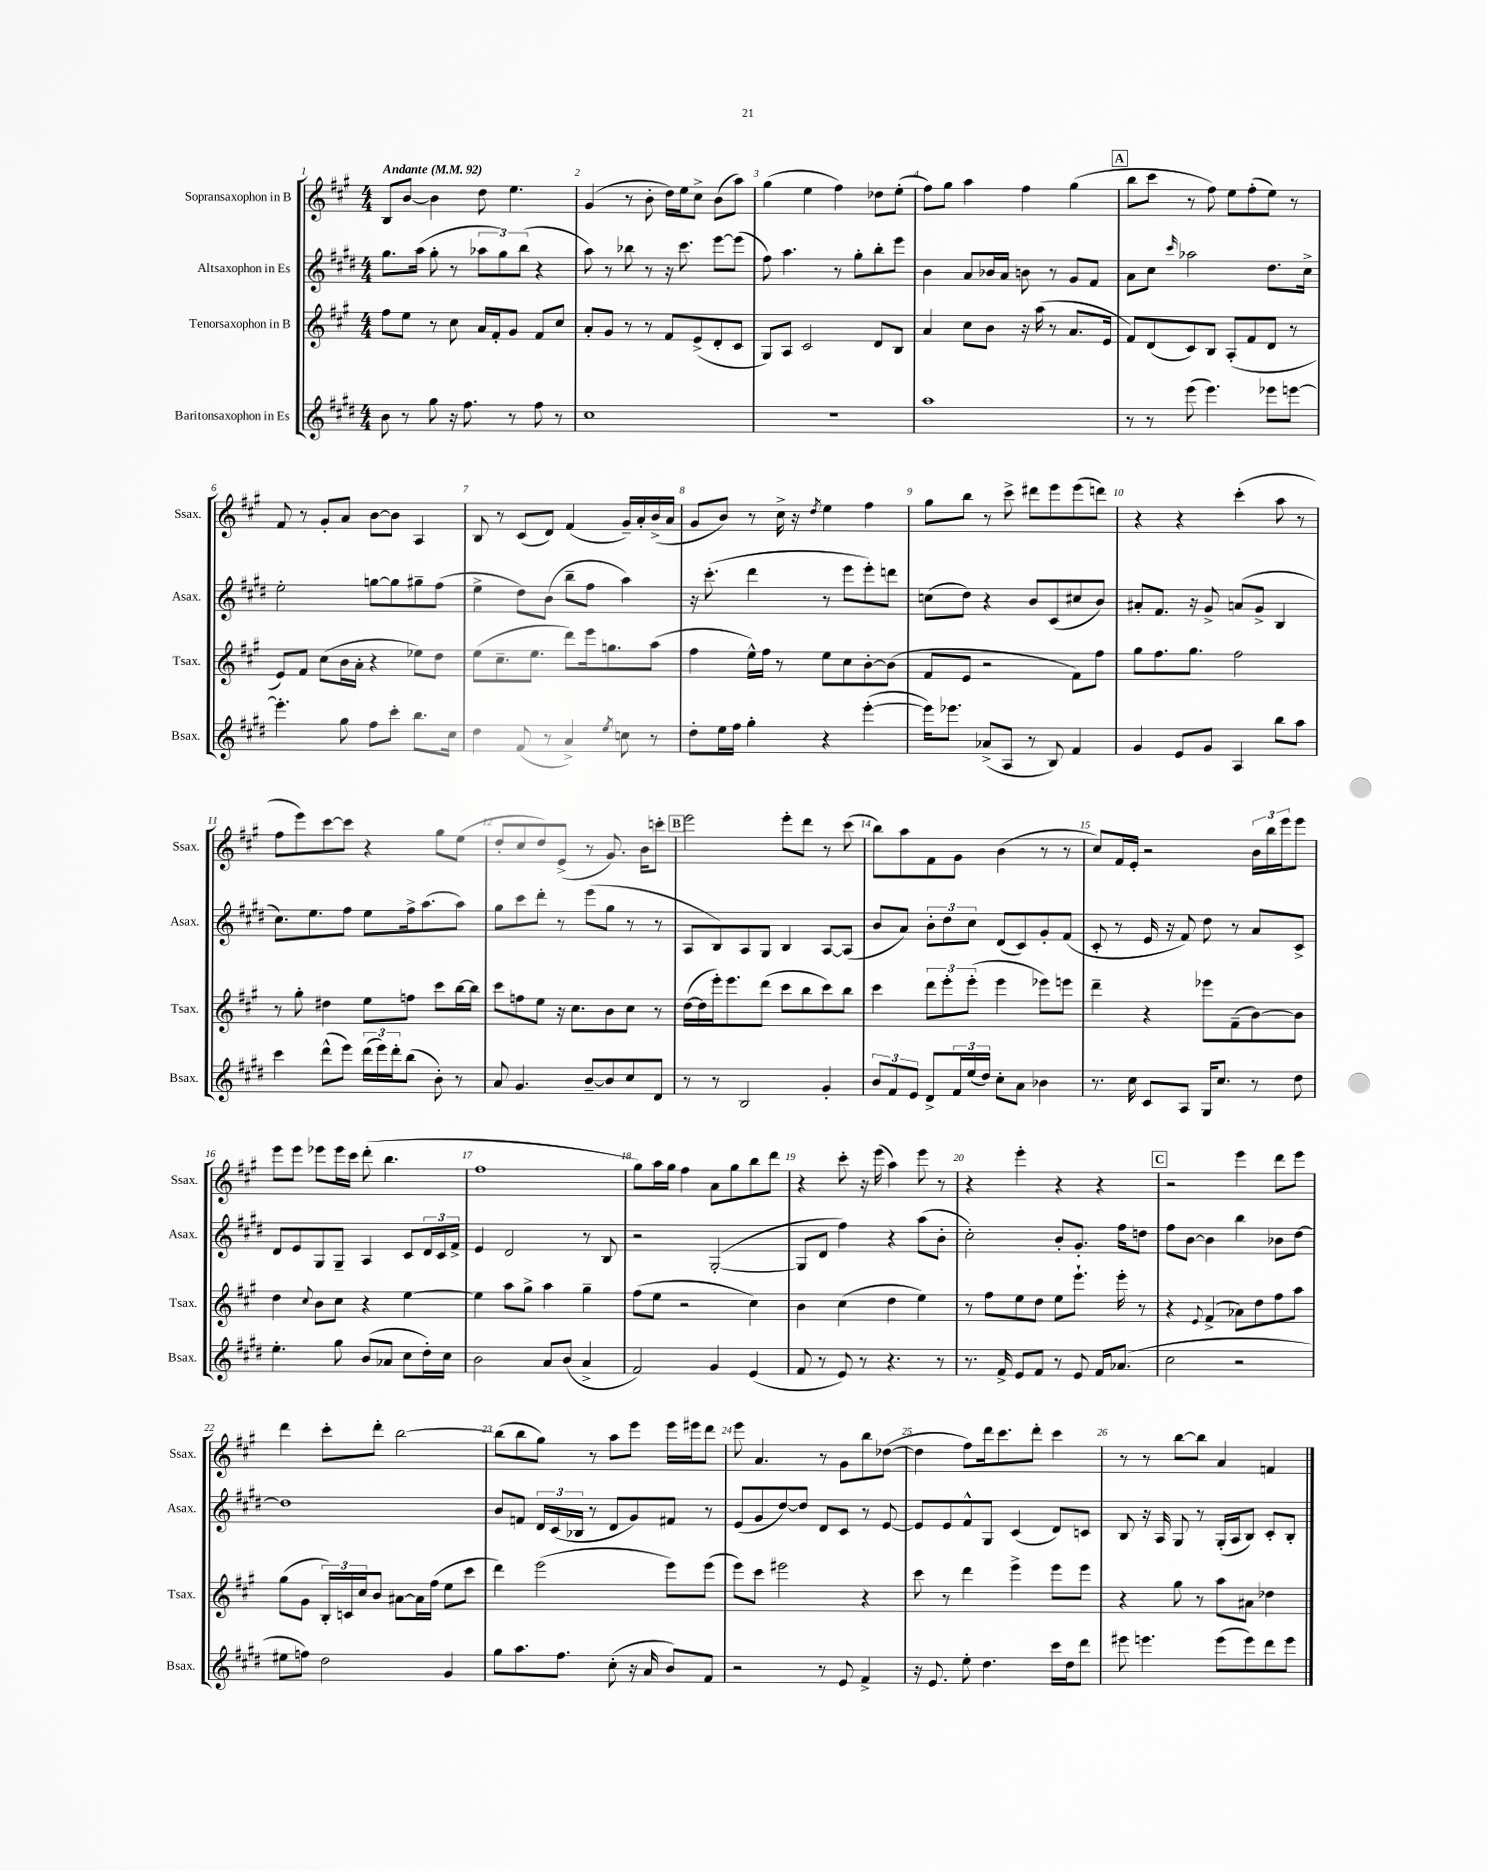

**kern	**kern	**kern	**kern
*staff4	*staff3	*staff2	*staff1
*clefG2	*clefG2	*clefG2	*clefG2
*k[f#c#g#d#]	*k[f#c#g#]	*k[f#c#g#d#]	*k[f#c#g#]
*M4/4	*M4/4	*M4/4	*M4/4
*MM92	*MM92	*MM92	*MM92
8b	8ff#	8.gg#	8B
8r	8ee	.	[8b
.	.	(16aa	.
8gg#	8r	8gg#'	4b]
16r	8cc#	8r	.
8.ff#	.	.	.
.	16a	12aa-	8dd
.	16f#'	.	.
.	.	12gg#)	.
8r	8g#	.	4.ee
.	.	(12bb	.
8ff#	8f#	4r	.
8r	8cc#	.	.
=	=	=	=
1cc#	8a'	8aa)	(4g#
.	8g#	8r	.
.	8r	8bb-	8r
.	8r	8r	8b'
.	8f#	16r	16dd)
.	.	8.ccc#	16ee
.	(8e^	.	8cc#^
.	8d'	[8eee	(8b
.	8c#	(8eee]	8aa)
=	=	=	=
1r	8G#)	8ff#)	(4gg#
.	8A	4.aa	.
.	2c#	.	4ee
.	.	8r	4ff#)
.	.	8gg#'	.
.	8d	8bb'	8dd-
.	8B	8eee	(8ee'
=	=	=	=
1aa	4a	4b	8ff#)
.	.	.	8gg#
.	8cc#	8a	4aa
.	8b	16b-	.
.	.	16a	.
.	16r	8b	4ff#
.	(16aa	.	.
.	8r	8r	.
.	8.a	8g#	(4gg#
.	.	8f#	.
.	16e	.	.
=	=	=	=
8r	8f#)	8a	8bb
8r	(8d	8cc#	8ccc#
.	.	16qqccc#	.
(8eee	8c#)	2aa-	8r
4.eee)	8B	.	8ff#)
.	(8A'	.	8ee
.	8f#	.	(8ff#'
8eee-	8d	8.dd#	8ee)
[8eee	8r	.	8r
.	.	16cc#^	.
=	=	=	=
4.eee']	8e)	2ee'	8f#
.	8f#	.	8r
.	(8cc#	.	8g#'
8gg#	16b	.	8a
.	16a'	.	.
8ff#	4r	[8gg	[8b
8ccc#'	.	8gg]	8b]
8.bb	8ee-)	8gg#~	4A
.	8dd	(8ff#	.
16cc#	.	.	.
=	=	=	=
4dd#	(8ee	4ee^	8B
.	8.cc#~	.	8r
(8f#	.	8dd#)	(8c#
.	8.ee	.	.
8r	.	(8b	8d)
4a^)	8ddd)	8bb~	(4f#
.	16eee	8ff#	.
.	8.gg	.	.
8qee	.	.	.
8cc	.	4aa)	16g#~)
.	.	.	16a'
8r	(8aa	.	(16b^
.	.	.	16a
=	=	=	=
8dd#'	4ff#	16r	8g#
.	.	(8.ccc#'	.
16ee	.	.	8b)
16ff#	.	.	.
4gg#'	16ee^^)	4ddd#	8r
.	16ff#	.	.
.	8r	.	16cc#^
.	.	.	16r
.	.	.	8qdd
4r	8ee	8r	4ee
.	8cc#	8eee	.
([4eee'	[8b'	8eee')	4ff#
.	(8b]	8ddd	.
=	=	=	=
16eee])	8f#	(8cc	8gg#
8.eee-	.	.	.
.	8e	8dd#)	8bb
(8a-^	2r	4r	8r
8A	.	.	8ccc#^
8r	.	8b	8ddd#
8B)	.	(8c#	8eee
4f#	8f#)	8cc#	(8eee
.	8ff#	8b)	8ddd)
=	=	=	=
4g#	8gg#	8a#'	4r
.	8.ff#	8.f#	.
8e	.	.	4r
.	8.gg#	16r	.
8g#	.	8g#^	.
4A	2ff#	(8a	(4ccc#'
.	.	8g#^	.
8bb	.	4B	8aa
8aa	.	.	8r
=	=	=	=
4ccc#	8r	8.cc#)	8ff#
.	8gg#'	.	8eee)
.	.	8.ee	.
(8ddd#^^	4dd#	.	[8ccc#
8eee)	.	8ff#	8ccc#]
(24ddd#	8ee	8ee	4r
24eee)	.	.	.
24ddd#'	.	.	.
(8bb	8ff	16ff#^	.
.	.	(8.aa	.
8b')	8ccc#	.	8gg#
8r	[16bb	8aa)	(8ee
.	16bb]	.	.
=	=	=	=
8a	8ccc#	8gg#	8dd'
4.g#	8ff	8ccc#	8cc#
.	8ee	8ddd#'	8dd)
.	16r	8r	(8e^
.	8.cc#	.	.
[8b~	.	(8eee	8r
8b]	8b	8gg#	8.g#)
8cc#	8cc#	8r	.
.	.	.	16b
8d#	8r	8r	8ccc'
=	=	=	=
8r	([16dd	8A	2eee
.	16dd]	.	.
8r	16eee')	8B)	.
.	8.eee	.	.
2B	.	8A	.
.	(8ddd	8G#	.
.	8ccc#	4B	8eee'
.	8bb	.	8ddd
4g#'	8ccc#)	[8A	8r
.	8bb	(8A]	(8ccc#
=	=	=	=
12b	4ccc#	8b	8bb)
12f#	.	.	.
.	.	8a)	8aa
12e	.	.	.
8d#^	12ddd	12b'	8f#
.	12eee'	12dd#	.
24f#	.	.	8g#
(24ee	(12eee'	12cc#	.
24dd#)	.	.	.
8cc#'	4eee	(8d#	(4b
8a	.	8c#)	.
4b-	8eee-)	8g#'	8r
.	8eee	(8f#	8r
=	=	=	=
8.r	4ddd~	8c#'	8cc#)
.	.	8r	16f#
16cc#	.	.	16e'
8c#	4r	16e	2r
.	.	16r	.
8A	.	8f#)	.
16G#	8eee-	8dd#	.
8.cc#	.	.	.
.	(8f#~	8r	.
8r	[8b)	8a	24b
.	.	.	24bb
.	.	.	24eee
8dd#	8b]	8c#^	8eee
=	=	=	=
4.ee'	4dd	8d#	8eee
.	.	8e	8eee
.	8qqcc#	.	.
.	8b	8G#	8eee-
8gg#	8cc#	8G#~	16eee-
.	.	.	16ccc#
(8b	4r	4A	(8ddd'
8a-	.	.	4.bb
8cc#	[4ee	8c#	.
16dd#')	.	24d#	.
.	.	24c#	.
16cc#	.	.	.
.	.	24f#^	.
=	=	=	=
2b	4ee]	4e	1ff#
.	8aa	2d#	.
.	8gg#^	.	.
8a	4aa	.	.
(8b	.	.	.
4a^	4gg#~	8r	.
.	.	8B	.
=	=	=	=
2f#)	(8ff#	2r	8gg#)
.	8ee	.	16aa
.	.	.	16gg#
.	2r	.	4ff#
4g#	.	([2G#'	8a
.	.	.	8gg#
(4e	4cc#)	.	8bb
.	.	.	8ddd
=	=	=	=
8f#	4b	8G#]	4r
8r	.	8d#	.
8e)	(4cc#	4ff#)	8ccc#'
8r	.	.	16r
.	.	.	(16eee
4.r	4dd	4r	4aa)
.	4ee)	(8aa	8eee
8r	.	8b'	8r
=	=	=	=
8.r	8r	2cc#')	4r
.	8ff#	.	.
16f#^	.	.	.
8e	8ee	.	4eee'
8f#	8dd	.	.
8r	8ee	8b'	4r
8e	8.eee`	8.g#'	.
16f#	.	.	4r
(8.a-	16eee'	16ff#	.
.	8r	8dd	.
=	=	=	=
2cc#	4r	8ff#	2r
.	.	[8b	.
.	8qqe	.	.
.	(4f#^	4b]	.
2r	8a-)	4bb	4eee
.	8dd	.	.
.	8ff#	8b-	8ddd
.	8aa	[8dd#	8eee
=	=	=	=
8ee#	(8gg#	1dd#]	4ddd
8ff)	8g#	.	.
2dd#	24B')	.	8ccc#'
.	24c	.	.
.	24cc#	.	.
.	8b	.	8ddd'
.	[8a#	.	[2bb
.	16a#]	.	.
.	(16ff#	.	.
4g#	8ee	.	.
.	8ccc#	.	.
=	=	=	=
8gg#	4ddd)	8b	(8bb]
8.aa	.	8f	8bb
.	(2eee	24d#	8gg#)
.	.	(24c#	.
8.ff#	.	.	.
.	.	24B-	.
.	.	8r	8r
(8cc#'	.	8d#	8aa
16r	.	8g#)	8eee
16a	.	.	.
8b)	8eee)	8f#	16eee
.	.	.	16eee#
8f#	(8eee	8r	8ddd
=	=	=	=
2r	8eee)	(8e	8eee
.	8ccc#	8g#	4.a
.	2eee#	[8dd#)	.
.	.	8dd#]	.
8r	.	8d#	8r
8e	.	8c#	8g#
4f#^	4r	8r	8bb
.	.	[8e	([8dd-
=	=	=	=
16r	8ccc#	8e]	4dd-]
8.e	.	.	.
.	8r	8e	.
8ee'	4ddd	8f#^^	8ff#)
4.dd#	.	8G#	16ddd
.	.	.	8.ccc#
.	4eee^	(4c#	.
.	.	.	8ddd'
16ccc#	8eee	8d#)	4ccc#
16dd#	.	.	.
8ddd#	8eee	8c	.
=	=	=	=
8eee#	4r	8B	8r
4.eee	.	16r	8r
.	.	16A	.
.	8gg#	8G#	[8bb
.	8r	8r	8bb]
(8eee	8aa	(16G#'	4a
.	.	16A	.
8eee)	8a#	8B)	.
8ddd#	4dd-	8c#'	4f
8eee	.	8B'	.
==	==	==	==
*-	*-	*-	*-
